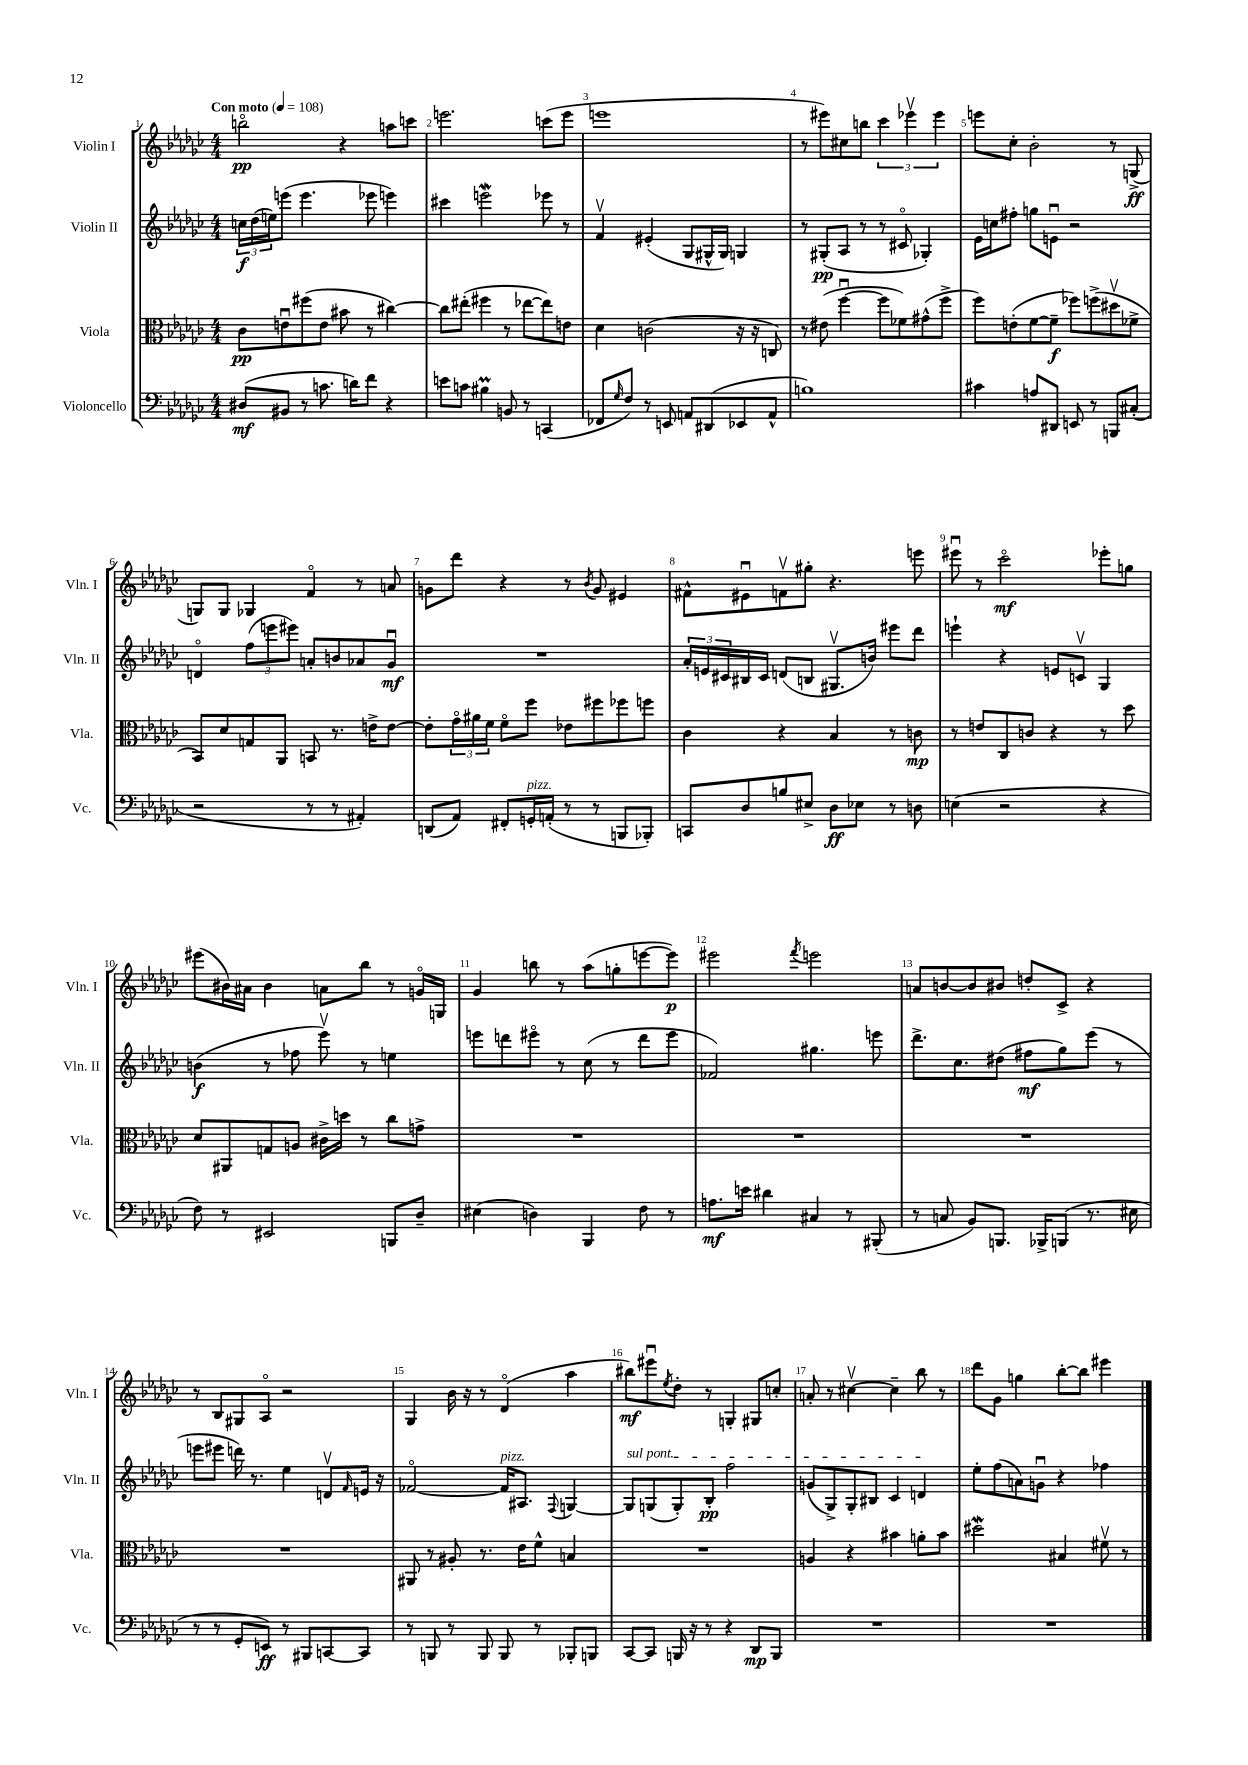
<<
\new StaffGroup <<
\new Staff = "s0" \with { instrumentName = "Violin I" shortInstrumentName = "Vln. I" } {
    \clef treble \key ges \major \numericTimeSignature \time 4/4 \tempo "Con moto" 4 = 108
    b''2\flageolet\pp r4 a''8 c'''8 |
    e'''2. c'''8( e'''8 |
    e'''1 |
    r8 eis'''8) cis''8 b''8 \tuplet 3/2 { ces'''4 ees'''4\upbow ees'''4 } |
    e'''8 ces''8-. bes'2-. r8 g8->\ff( |
    g8) g8 ges4 f'4\flageolet r8 a'8 |
    g'8 des'''8 r4 r8 \acciaccatura { bes'8 } g'8 eis'4 |
    fis'8-^ eis'8\downbow f'8\upbow gis''8-. r4. e'''8 |
    eis'''8\downbow r8 ces'''2\flageolet\mf ees'''8-. g''8 |
    eis'''8( bis'16) ais'16 bis'4 a'8 bes''8 r8 g'16\flageolet g16 |
    ges'4 b''8 r8 aes''8( g''8-. e'''8~ e'''8\p) |
    eis'''2 \acciaccatura { f'''8 } e'''2 |
    a'8 b'8~ b'8 bis'8 d''8-. ces'8-> r4 |
    r8 bes8 gis8 aes8\flageolet r2 |
    ges4 bes'16 r16 r8 des'4\flageolet( aes''4 |
    bis''8\mf) eis'''8\downbow \acciaccatura { ees''8 } des''8-. r8 g4-. gis8 c''8-. |
    a'8-. r8 cis''4~\upbow cis''4-- bes''8 r8 |
    des'''8 ges'8 g''4 bes''8~-. bes''8 eis'''4 \bar "|." |
}
\new Staff = "s1" \with { instrumentName = "Violin II" shortInstrumentName = "Vln. II" } {
    \clef treble \key ges \major \numericTimeSignature \time 4/4
    \tuplet 3/2 { c''16\f des''16( e''16) } e'''8( e'''4. ees'''8 e'''4) |
    cis'''4 e'''2\mordent ees'''8 r8 |
    f'4\upbow eis'4-.( ges8 gis16-^ gis16) g4 |
    r8 gis8-.\pp( aes8 r8 r8 cis'8\flageolet ges4-.) |
    ees'16 c''16 fis''8-. g''8 e'8\downbow r2 |
    d'4\flageolet \tuplet 3/2 { f''8( e'''8 eis'''8) } a'8-. b'8 aes'8 ges'8\downbow\mf |
    R1 |
    \tuplet 3/2 { aes'16-. e'16 cis'16 } bis16 cis'16 d'8( b8 gis8.\upbow b'16) eis'''8 des'''8 |
    e'''4-! r4 e'8 c'8\upbow ges4 |
    b'4\f( r8 fes''8 ees'''8\upbow) r8 e''4 |
    e'''8 d'''8 eis'''8\flageolet r8 ces''8( r8 d'''8 eis'''8 |
    fes'2) gis''4. e'''8 |
    des'''8.-> ces''8. dis''8( fis''8\mf ges''8) ees'''8( r8 |
    e'''8 eis'''8 d'''16) r8. ees''4 d'8\upbow \grace { f'16 } e'16 r16 |
    fes'2~\flageolet fes'16^\markup { \italic "pizz." } ais8. \appoggiatura { f8 } g4~ |
    \once \override TextSpanner.bound-details.left.text = \markup { \italic "sul pont." } g8\startTextSpan g8( g8-.) bes8-.\pp f''2 |
    g'8( ges8->) ges8-. bis8 ces'4 d'4\stopTextSpan |
    ees''8-. f''8( a'8) g'8\downbow r4 fes''4 \bar "|." |
}
\new Staff = "s2" \with { instrumentName = "Viola" shortInstrumentName = "Vla." } {
    \clef alto \key ges \major \numericTimeSignature \time 4/4
    ces'8\pp e'8\downbow fis''8( e'8 bis'8 r8 cis''4~) |
    cis''8 eis''8-.( fis''4 r8 ees''8~ ees''8) e'8 |
    des'4 c'2( r16 r16 c8) |
    r8 eis'8( f''4~\downbow f''8 fes'8) gis'8-^( f''8-> |
    f''8) e'8-.( f'8~ f'8--\f fes''8) f''8->( dis''8\upbow fes'8-> |
    bes,8) des'8 g8 aes,8 b,8 r8. e'16-> e'8~ |
    e'8-. \tuplet 3/2 { ges'16\flageolet ais'16 f'16 } f'8\flageolet f''8 ees'8 fis''8 fes''8 f''8 |
    ces'4 r4 bes4 r8 c'8\mp |
    r8 e'8 ces8 c'8 r4 r8 des''8 |
    des'8 ais,8 g8 a8 cis'16-> d''16 r8 ces''8 g'8-> |
    R1 |
    R1 |
    R1 |
    R1 |
    ais,8 r8 ais8-. r8. ees'16 f'8-^ b4 |
    R1 |
    a4 r4 bis'4 a'8-. bis'8 |
    dis''2\mordent bis4 fis'8\upbow r8 \bar "|." |
}
\new Staff = "s3" \with { instrumentName = "Violoncello" shortInstrumentName = "Vc." } {
    \clef bass \key ges \major \numericTimeSignature \time 4/4
    dis8\mf( bis,8 r8 c'8. d'16) f'8 r4 |
    e'8 c'8 bis4\prall b,8 r8 c,4( |
    fes,8 \grace { ges16 } f8) r8 e,8 a,8 dis,8( ees,8 a,8-^ |
    b1) |
    cis'4 a8 dis,8 e,8 r8 b,,8 cis8-.( |
    r2 r8 r8 ais,4-.) |
    d,8( aes,8) fis,8-. g,16-.^\markup { \italic "pizz." } a,16-.( r8 r8 b,,8 bes,,8-.) |
    c,8 des8 b8 eis8-> des8\ff ees8 r8 d8 |
    e4( r2 r4 |
    f8) r8 eis,2 b,,8 des8-- |
    eis4( d4) bes,,4 f8 r8 |
    a8.\mf e'16 dis'4 cis4 r8 bis,,8-.( |
    r8 c8 bes,8) b,,8. bes,,16-> b,,8( r8. eis16 |
    r8 r8 ges,8-. e,8\ff) r8 bis,,8 c,8~ c,8 |
    r8 b,,8 r8 b,,8 b,,8 r8 bes,,8-. b,,8 |
    ces,8~ ces,8 b,,16 r16 r8 r4 des,8\mp b,,8 |
    R1 |
    R1 \bar "|." |
}
>>
>>
\layout { \context { \Score \override BarNumber.break-visibility = ##(#f #t #t) barNumberVisibility = #all-bar-numbers-visible } }
